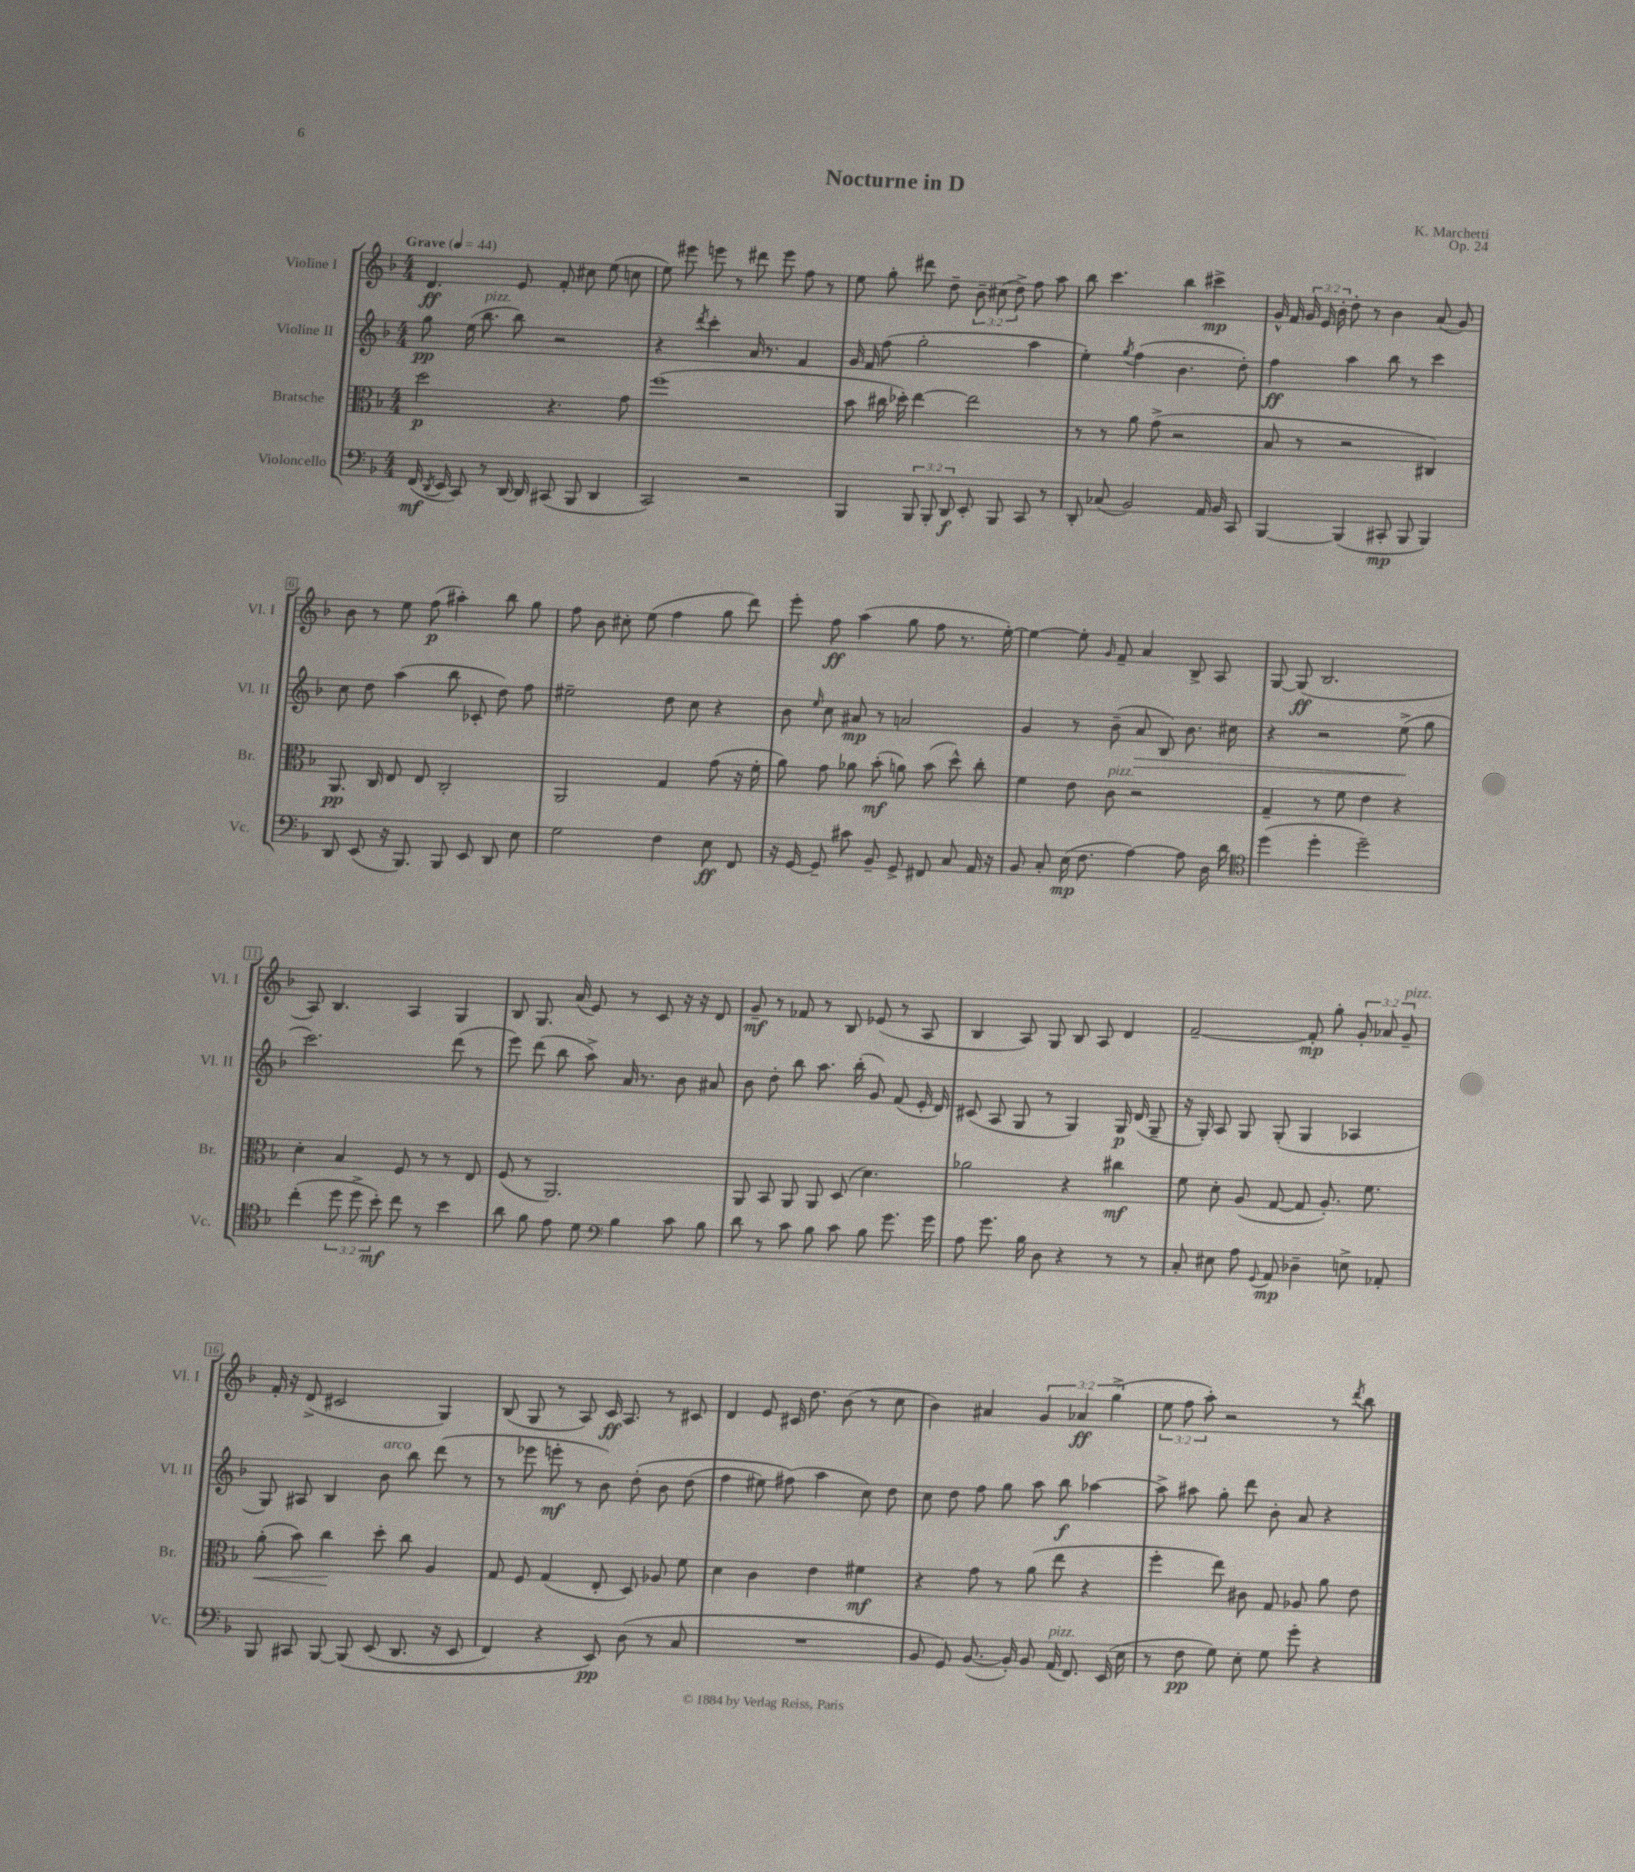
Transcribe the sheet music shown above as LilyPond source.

\header { title = "Nocturne in D" composer = "K. Marchetti" opus = "Op. 24" }
<<
\new StaffGroup <<
\new Staff = "s0" \with { instrumentName = "Violine I" shortInstrumentName = "Vl. I" } {
    \clef treble \key f \major \numericTimeSignature \time 4/4 \override Staff.TupletNumber.text = #tuplet-number::calc-fraction-text \tempo "Grave" 4 = 44
    \autoBeamOff d'4.\ff e'8 f'8-. cis''8 e''8( c''8 |
    e''8) eis'''8 e'''8 r8 dis'''8 e'''8 f''8 r8 |
    e''8 g''8-. dis'''8 d''8-- \tuplet 3/2 { bes'8-- cis''8( d''8->) } f''8 a''8 |
    bes''8 c'''4. bes''4 cis'''4->\mp |
    g'16-^ f'16 \tuplet 3/2 { g'16 e'16 bes'16-. } d''8-. r8 bes'4 a'8( g'8) |
    bes'8 r8 e''8 f''8\p( ais''4-.) bes''8 g''8 |
    f''8 bes'8 cis''8-. e''8( f''4 g''8 d'''8) |
    e'''8-. f''8\ff a''4( g''8 f''8 r8. e''16~-.) |
    e''4~ e''8-. \grace { g'16 } f'8-- a'4 bes8-> a8 |
    g8~ g8\ff( bes2. |
    a8) bes4. a4 g4 |
    bes8 g8. a'16( e'8) r8 c'8 r16 r16 d'8 |
    g'8--\mf r8 fes'8 r8 bes8 ees'8( r8 a8 |
    bes4 a8) g8 bes8 a8 d'4 |
    f'2~-- f'8-.\mp g''8-. \tuplet 3/2 { g'8-. aes'8 g'8--^\markup { \italic "pizz." } } |
    f'16-. r16 d'8->( cis'2 g4) |
    bes8( g8 r8 a8) c'16\ff a8. r8 cis'8 |
    d'4 e'8 cis'16 d''8. bes'8( r8 c''8 |
    bes'4) ais'4 \tuplet 3/2 { g'4 aes'4\ff g''4->( } |
    \tuplet 3/2 { e''8 f''8 a''8-.) } r2 r8 \acciaccatura { d'''8 } bes''8 \bar "|." |
}
\new Staff = "s1" \with { instrumentName = "Violine II" shortInstrumentName = "Vl. II" } {
    \clef treble \key f \major \numericTimeSignature \time 4/4
    \autoBeamOff g''8\pp e''16( bes''8.^\markup { \italic "pizz." } bes''8) r2 |
    r4 \acciaccatura { d'''8 } c'''4-. a'16 r8. f'4 |
    g'16 f'16 f''8( g''2-. a''4 |
    e''4-.) \acciaccatura { g''8 } f''4( bes'4. d''8-.) |
    f''4\ff a''4 bes''8 r8 c'''4 |
    c''8 d''8 a''4( bes''8 ces'8-. d''8) f''8 |
    eis''2-- d''8 c''8 r4 |
    bes'8 \grace { e''16 } c''8 ais'8\mp r8 a'2 |
    g'4 r8 bes'8--( a'8\> bes8) bes'8. cis''16 |
    r4 r2 e''8->\!( g''8 |
    c'''2.) d'''8( r8 |
    e'''8) d'''8( bes''8 a''8->) a'16 r8. bes'8 ais'8 |
    bes'8 d''8-. bes''8 a''8. bes''16-.( g'8) f'8( e'16-. d'16) |
    cis'8( a8 g8 r8 g4) g16\p d'16( g8-- |
    r16 g16-.) a8 g8 g8-.( g4 aes4 |
    g8) ais8 bes4 bes'8^\markup { \italic "arco" } bes''8 d'''8( r8 |
    r8 ees'''8 e'''8-.\mf r8 bes'8) d''8-.\( bes'8 d''8( |
    f''4 eis''8) fis''8(\) a''4 c''8) d''8 |
    c''8 d''8 f''8 g''8 a''8 bes''8\f aes''4~ |
    aes''8-> ais''8 g''8-. d'''8 bes'8-. a'8 r4 \bar "|." |
}
\new Staff = "s2" \with { instrumentName = "Bratsche" shortInstrumentName = "Br." } {
    \clef alto \key f \major \numericTimeSignature \time 4/4
    \autoBeamOff d''2\p r4. g'8 |
    f''1( |
    bes'8 cis''16 des''16-.) e''4~ e''2 |
    r8 r8 a'8 g'8->( r2 |
    bes8 r8 r2 cis4) |
    a,8.\pp c16 e8 e8 c2-. |
    a,2 g4 g'8( r16 f'16-. |
    a'8) g'8 aes'8 bes'8-.\mf( a'8) bes'8( d''8-^) c''8-. |
    f'4 e'8 c'8^\markup { \italic "pizz." } r2 |
    g4-- r8 f'8 e'4 r4 |
    d'4-. bes4 f8 r8 r8 e8 |
    f8( r8 a,2.) |
    a,8 bes,8 a,8 a,8 d8( d'4.) |
    aes'2 r4 cis''4\mf |
    f'8 d'8-. a8( g8~ g8 a8.-.) f'8. |
    a'8-.\<( bes'8) c''4\! d''8-. c''8 a4 |
    g8 f8 g4( e8-. d8) aes8 f'8 |
    d'4 c'4 e'4 fis'4\mf |
    r4 g'8 r8 a'8( e''8 r4 |
    f''4-. e''8) cis'8 g8 aes8 a'8 e'8 \bar "|." |
}
\new Staff = "s3" \with { instrumentName = "Violoncello" shortInstrumentName = "Vc." } {
    \clef bass \key f \major \numericTimeSignature \time 4/4 \override Staff.TupletNumber.text = #tuplet-number::calc-fraction-text
    \autoBeamOff f,16\mf( \acciaccatura { d,8 } e,16 c,8) r8 d,16~ d,16 cis,8( bes,,8 d,4 |
    c,2) r2 |
    bes,,4 \tuplet 3/2 { bes,,8 bes,,8-. d,8\f } e,8-. bes,,8 c,8 r8 |
    d,8-. ces8( bes,2) a,16 bes,16 c,8 |
    bes,,4~ bes,,4( cis,8-.\mp bes,,8 bes,,4) |
    d,8 e,8( r16 bes,,8.) bes,,8 e,8 d,8 e8 |
    g2 f4 e8\ff f,8 |
    r16 g,16~ g,8-- cis'8 bes,8-- g,8-> fis,8 c8 a,16 r16 |
    bes,8 c8-. e16\mp( f8. a4~) a8 d16 d'16 |
    \clef tenor d''4( d''4-. d''2--) |
    c''4-.( \tuplet 3/2 { d''8 d''8-> bes'8-.\mf) } c''8 r8 bes'4 |
    a'8 f'8 e'8 d'8 \clef bass bes4 c'8 bes8 |
    d'8 r8 c'8 bes8 c'8 bes8 g'8. g'16 |
    a8 g'8. bes16 d8 r4 r8 r8 |
    c8-. eis8 a8 \appoggiatura { g,8 } a,8\mp des4-- e8-> aes,8-. |
    bes,,8 cis,8 bes,,8~ bes,,8\( e,8( d,8. r16 e,8 |
    f,4) r4 e,8\pp\) d8( r8 c8 |
    R1 |
    bes,8 g,8) bes,8.~( bes,16-.) bes,8 a,16^\markup { \italic "pizz." }( f,8.) e,16( e16 |
    r8 f8\pp g8) e8-. g8 g'8-. r4 \bar "|." |
}
>>
>>
\layout { \context { \Score \override BarNumber.stencil = #(make-stencil-boxer 0.1 0.3 ly:text-interface::print) } }
